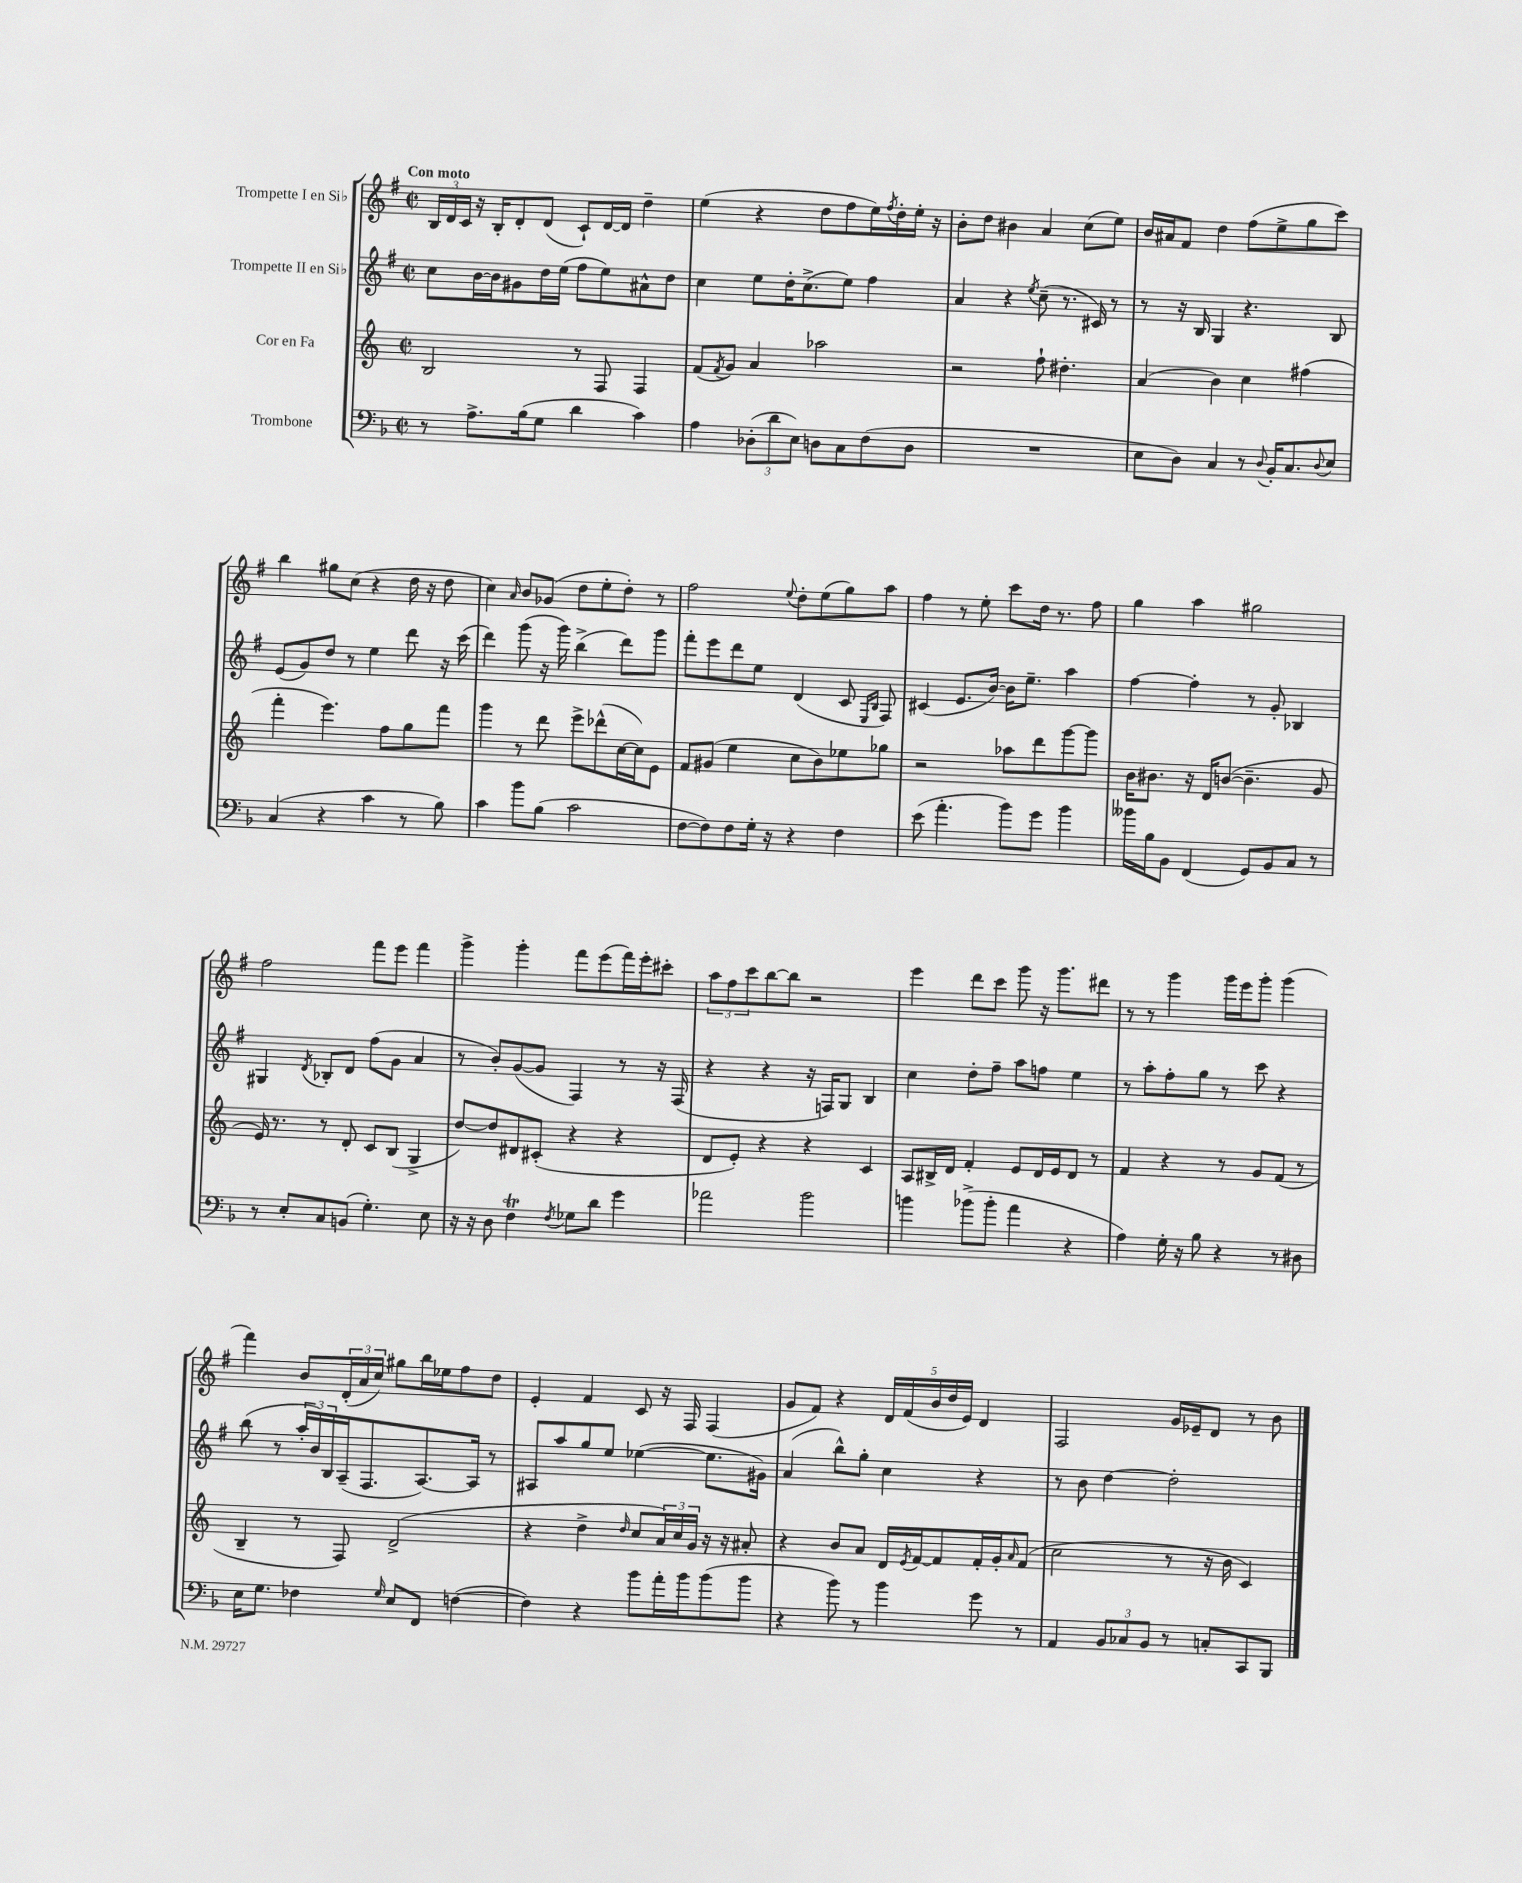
<<
\new StaffGroup <<
\new Staff = "s0" \with { instrumentName = "Trompette I en Sib" } {
    \clef treble \key g \major \defaultTimeSignature \time 2/2 \tempo "Con moto"
    \tuplet 3/2 { b16 d'16 c'16 } r16 b16-. d'8-. d'8( c'8-!) d'16~ d'16 d''4-- |
    e''4( r4 d''8 fis''8 e''16) \acciaccatura { fis''8 } d''16-. e''16-. r16 |
    b'8-. d''8 bis'4 a'4 c''8( e''8) |
    b'16 ais'16 fis'8 d''4 fis''8( e''8-> g''8 c'''8) |
    b''4 gis''8 c''8( r4 d''16 r16 d''8 |
    c''4) \grace { a'16 } b'8 ges'8( d''8 e''8-. d''8-.) r8 |
    fis''2 \appoggiatura { e''8 } d''8-. e''8( g''8) a''8 |
    fis''4 r8 e''8-. c'''8 d''16 r8. fis''8 |
    g''4 a''4 gis''2 |
    fis''2 fis'''8 e'''8 fis'''4 |
    g'''4-> g'''4-. fis'''8 e'''8( fis'''16) e'''16-. cis'''8-. |
    \tuplet 3/2 { a''8 fis''8 c'''8 } b''8~ b''8 r2 |
    e'''4 d'''8 c'''8 g'''8 r16 g'''8. dis'''8 |
    r8 r8 g'''4 g'''16 e'''16 g'''8-. g'''4( |
    fis'''4) b'8 \tuplet 3/2 { d'16-.( a'16 c''16) } gis''8 b''16 ees''16 fis''8 d''8 |
    e'4-. fis'4 c'8 r16 fis16 fis4( |
    g'8 fis'8) r4 \tuplet 5/4 { d'16 fis'16( b'16 d''16 e'16) } d'4 |
    fis2 g'16 ees'16-- d'8 r8 b'8 \bar "|." |
}
\new Staff = "s1" \with { instrumentName = "Trompette II en Sib" } {
    \clef treble \key g \major \defaultTimeSignature \time 2/2
    c''8 b'16~ b'16 gis'8 d''16 e''16( fis''8 e''8) ais'8-^ d''8 |
    c''4 e''8 d''16-. c''8.->( e''8) fis''4 |
    a'4 r4 \acciaccatura { e''8 } c''8--( r8. cis'16) r8 |
    r8 r16 b16 g4 r4. b8 |
    e'8( g'8) d''8 r8 e''4 d'''8 r16 c'''16( |
    d'''4) g'''8( r16 g'''16) b''4->( d'''8) g'''8 |
    fis'''8-. e'''8 d'''8 e''8 d'4( c'8 \grace { e16 b16 } fis8) |
    cis'4( e'8. b'16~) b'16 e''8.-- a''4 |
    fis''4~ fis''4-. r8 g'8-. bes4 |
    gis4 \acciaccatura { d'8 } bes8-. d'8 fis''8( g'8 a'4 |
    r8 b'8-.) g'8~( g'8 fis4) r8 r16 fis16( |
    r4 r4 r16 f16) g8 b4 |
    c''4 d''8-. fis''8-- a''8 f''8 e''4 |
    r8 a''8-. fis''8-. g''8 r8 c'''8 r4 |
    b''8( r8 \tuplet 3/2 { a''16-. b'16) b16 } a16--( fis8. a8.~) a16 r8 |
    ais8 a''8 g''8 e''8 ees''4~( ees''8. gis'16) |
    a'4( b''8-^) g''8-. c''4 r4 |
    r8 b'8 d''4~ d''2-. \bar "|." |
}
\new Staff = "s2" \with { instrumentName = "Cor en Fa" } {
    \clef treble \key c \major \defaultTimeSignature \time 2/2
    b2 r8 f8 f4 |
    f'8( \acciaccatura { f'8 } g'8) a'4 aes''2 |
    r2 f''8-! dis''4.-. |
    a'4( b'4) c''4 fis''4( |
    f'''4-. e'''4.) f''8 g''8 f'''8 |
    g'''4 r8 d'''8 e'''8-> des'''8-^( c''16~ c''16) e'8 |
    f'8 gis'8( e''4 c''8 b'8) ees''8 ges''8 |
    r2 aes''8 d'''8 g'''8~ g'''8 |
    b'16 bis'8. r16 d'16 b'8~( b'4.-- g'8 |
    e'16) r8. r8 d'8-. c'8 b8( g4-> |
    d''8~) d''8 dis'8 cis'8-.( r4 r4 |
    d'8 e'8-.) r4 r4 c'4 |
    a8 bis16-> d'16 f'4-. e'8 d'16 e'16 d'8 r8 |
    f'4 r4 r8 g'8 f'8( r8 |
    b4-- r8 f8) d'2->( |
    r4 d''4-> \grace { d''16 } c''8 \tuplet 3/2 { a'16) c''16 g'16 } r16 r16 ais'8-. |
    r4 b'8 a'8 d'16 \acciaccatura { e'8 } f'16~ f'8 f'16-. g'16-. \grace { a'16 } f'8( |
    c''2 r8 r16 b'16 c'4) \bar "|." |
}
\new Staff = "s3" \with { instrumentName = "Trombone" } {
    \clef bass \key f \major \defaultTimeSignature \time 2/2
    r8 a8.-> bes16( g8 d'4 c'4) |
    a4 \tuplet 3/2 { des8-.( d'8 e8) } d8 c8 f8( d8 |
    R1 |
    e8 d8) c4 r8 \appoggiatura { d8 } bes,16-. c8. \appoggiatura { d8 } e8 |
    c4( r4 c'4 r8 bes8) |
    c'4 bes'8 bes8( c'2 |
    f8~ f8) f8 g16-. r16 r4 f4 |
    e'8( a'4.-. bes'8) g'8 bes'4 |
    beses'16 bes16 bes,8 f,4( g,8) bes,8 c8 r8 |
    r8 e8-. c8 b,8( g4.-.) e8 |
    r16 r16 d8 f4\trill \acciaccatura { f8 } ges8 d'8 g'4 |
    aes'2 bes'2 |
    b'4 bes'8->( bes'8-. a'4 r4 |
    a4) g16-. r16 bes8 r4 r8 dis8 |
    e16 g8. fes4 \grace { g16 } e8 f,8 f4~( |
    f4) r4 bes'8 a'16-. bes'16 bes'8( bes'8 |
    r4 bes'8) r8 bes'4 g'8 r8 |
    a,4 \tuplet 3/2 { bes,8 ces8 bes,8 } r8 c8-. c,8 bes,,8 \bar "|." |
}
>>
>>
\layout { \context { \Score \remove "Bar_number_engraver" } }
